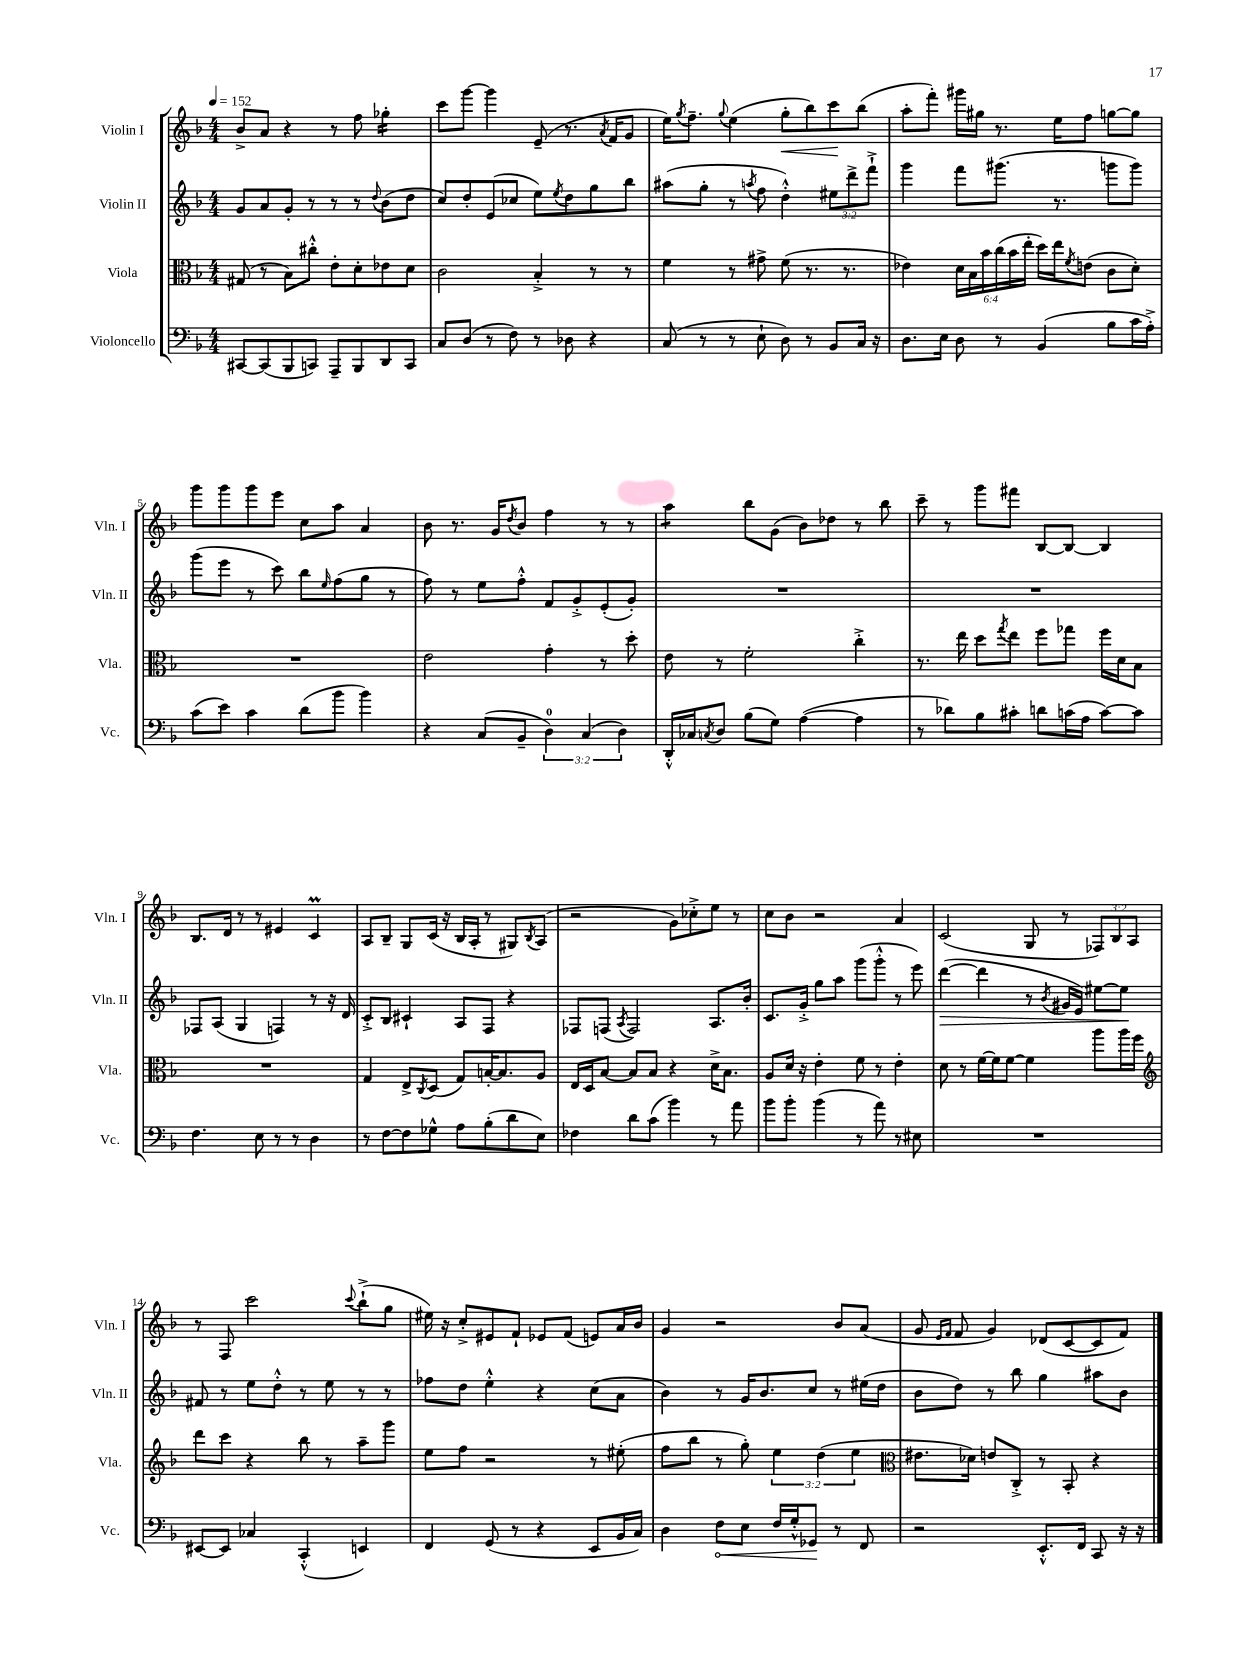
<<
\new StaffGroup <<
\new Staff = "s0" \with { instrumentName = "Violin I" shortInstrumentName = "Vln. I" } {
    \clef treble \key f \major \numericTimeSignature \time 4/4 \override Staff.TupletNumber.text = #tuplet-number::calc-fraction-text \tempo 4 = 152
    bes'8-> a'8 r4 r8 f''8 ges''4:16-. |
    c'''8 g'''8~ g'''4 e'8--( r8. \acciaccatura { a'8 } f'16 g'8 |
    e''16) \acciaccatura { g''8 } f''8.-- \appoggiatura { g''8 } e''4( g''8-.\< bes''8) c'''8\! bes''8( |
    a''8-. f'''8-.) gis'''16 gis''16 r8. e''16 f''8 g''8~ g''8 |
    g'''8 g'''8 g'''8 e'''8 c''8 a''8 a'4 |
    bes'8 r8. g'16 \acciaccatura { d''8 } bes'8 f''4 r8 r8 |
    a''4:8 bes''8 g'8( bes'8) des''8 r8 bes''8 |
    c'''8-- r8 g'''8 fis'''8 bes8~ bes8~ bes4 |
    bes8. d'16 r8 r8 eis'4 c'4\prall |
    a8 bes8-- g8 c'16( r16 bes16 a16-. r8 gis8) \acciaccatura { bes8 } a8( |
    r2 g'8) ces''8-.-> e''8 r8 |
    c''8 bes'8 r2 a'4 |
    c'2( g8 r8 \tuplet 3/2 { fes8) bes8 a8 } |
    r8 f8 c'''2 \appoggiatura { c'''8 } bes''8-!->( g''8 |
    eis''16) r16 c''8-.-> eis'8 f'8-! ees'8 f'8( e'8) a'16 bes'16 |
    g'4 r2 bes'8 a'8( |
    g'8 \grace { e'16 f'16 } f'8 g'4) des'8( c'8~ c'8 f'8) \bar "|." |
}
\new Staff = "s1" \with { instrumentName = "Violin II" shortInstrumentName = "Vln. II" } {
    \clef treble \key f \major \numericTimeSignature \time 4/4 \override Staff.TupletNumber.text = #tuplet-number::calc-fraction-text
    g'8 a'8 g'8-. r8 r8 r8 \appoggiatura { d''8 } bes'8( d''8 |
    c''8) d''8-. e'8( ces''8 e''8) \acciaccatura { e''8 } d''8 g''8 bes''8 |
    ais''8( g''8-. r8 \acciaccatura { a''8 } f''8 d''4-.-^) \tuplet 3/2 { eis''8 d'''8-> f'''8-!-> } |
    g'''4 f'''8 gis'''8.( r8. g'''8 g'''8) |
    g'''8( e'''8 r8 c'''8) bes''8 \grace { e''16 } f''8( g''8 r8 |
    f''8) r8 e''8 f''8-.-^ f'8 g'8-.-> e'8-.( g'8-.) |
    R1 |
    R1 |
    fes8 a8( g4 f4) r8 r16 d'16 |
    c'8-.-> bes8 cis'4-! a8 f8 r4 |
    fes8 f8( \acciaccatura { a8 } f2) a8. bes'16-. |
    c'8. g'16-.-> g''8 a''8 g'''8( g'''8-.-^ r8 e'''8) |
    d'''4~\>( d'''4 r8 \acciaccatura { bes'8 } gis'16 e'16) eis''8~ eis''8\! |
    fis'8 r8 e''8 d''8-.-^ r8 e''8 r8 r8 |
    fes''8 d''8 e''4-.-^ r4 c''8( a'8 |
    bes'4) r8 g'16 bes'8. c''8 r8 eis''16( d''16 |
    bes'8 d''8) r8 bes''8 g''4 ais''8 bes'8 \bar "|." |
}
\new Staff = "s2" \with { instrumentName = "Viola" shortInstrumentName = "Vla." } {
    \clef alto \key f \major \numericTimeSignature \time 4/4 \override Staff.TupletNumber.text = #tuplet-number::calc-fraction-text
    gis8( r8 bes8) cis''8-.-^ e'8-. d'8-. ees'8 d'8 |
    c'2 bes4-.-> r8 r8 |
    f'4 r8 gis'8-> f'8( r8. r8. |
    ees'4) \tuplet 6/4 { d'16 bes16 bes'16 c''16( bes'16 e''16-. } d''16) e''16 \acciaccatura { f'8 } e'8( c'8 d'8-.) |
    R1 |
    e'2 g'4-. r8 d''8-. |
    e'8 r8 f'2-. c''4-.-> |
    r8. e''16 d''8 \acciaccatura { g''8 } e''8 f''8 ges''8 f''16 d'16 bes8 |
    R1 |
    g4 e8-> \acciaccatura { c8 } d8( g8) b16~-. b8. a8 |
    e16 d16 bes8~ bes8 bes8 r4 d'16-> bes8. |
    a8 d'16 r16 e'4-. f'8 r8 e'4-. |
    d'8 r8 f'16~ f'16 f'8~ f'4 a''8 a''16 f''16 |
    \clef treble d'''8 c'''8 r4 bes''8 r8 a''8-- g'''8 |
    e''8 f''8 r2 r8 eis''8-.( |
    f''8 bes''8 r8 g''8-.) \tuplet 3/2 { e''4 d''4( e''4 } |
    \clef alto eis'8. des'16) e'8 c8-.-> r8 bes,8-. r4 \bar "|." |
}
\new Staff = "s3" \with { instrumentName = "Violoncello" shortInstrumentName = "Vc." } {
    \clef bass \key f \major \numericTimeSignature \time 4/4 \override Staff.TupletNumber.text = #tuplet-number::calc-fraction-text
    cis,8~ cis,8( bes,,8 c,8) a,,8-- bes,,8 d,8 c,8 |
    c8 d8( r8 f8) r8 des8 r4 |
    c8( r8 r8 e8-! d8) r8 bes,8 c16 r16 |
    d8. e16 d8 r8 bes,4( bes8 c'16 a16-.->) |
    c'8( e'8) c'4 d'8( bes'8 bes'4) |
    r4 c8( bes,8-- \tuplet 3/2 { d4-0) c4( d4) } |
    d,16-.-^ ces16 \acciaccatura { c8 } d8 bes8( g8) a4~( a4 |
    r8 des'8) bes8 cis'8-. d'8 c'16( a16 c'8~) c'8 |
    f4. e8 r8 r8 d4 |
    r8 f8~ f8 ges8-^ a8 bes8-.( d'8 e8) |
    fes4 d'8 c'8( bes'4) r8 a'8 |
    bes'8 bes'8-. bes'4( r8 a'8) r8 eis8 |
    R1 |
    eis,8~ eis,8 ces4 c,4-.-^( e,4) |
    f,4 g,8( r8 r4 e,8 bes,16 c16) |
    d4 \once \override Hairpin.circled-tip = ##t f8\< e8 f16 g16-.-^ ges,8\! r8 f,8 |
    r2 e,8.-.-^ f,16 c,8 r16 r16 \bar "|." |
}
>>
>>
